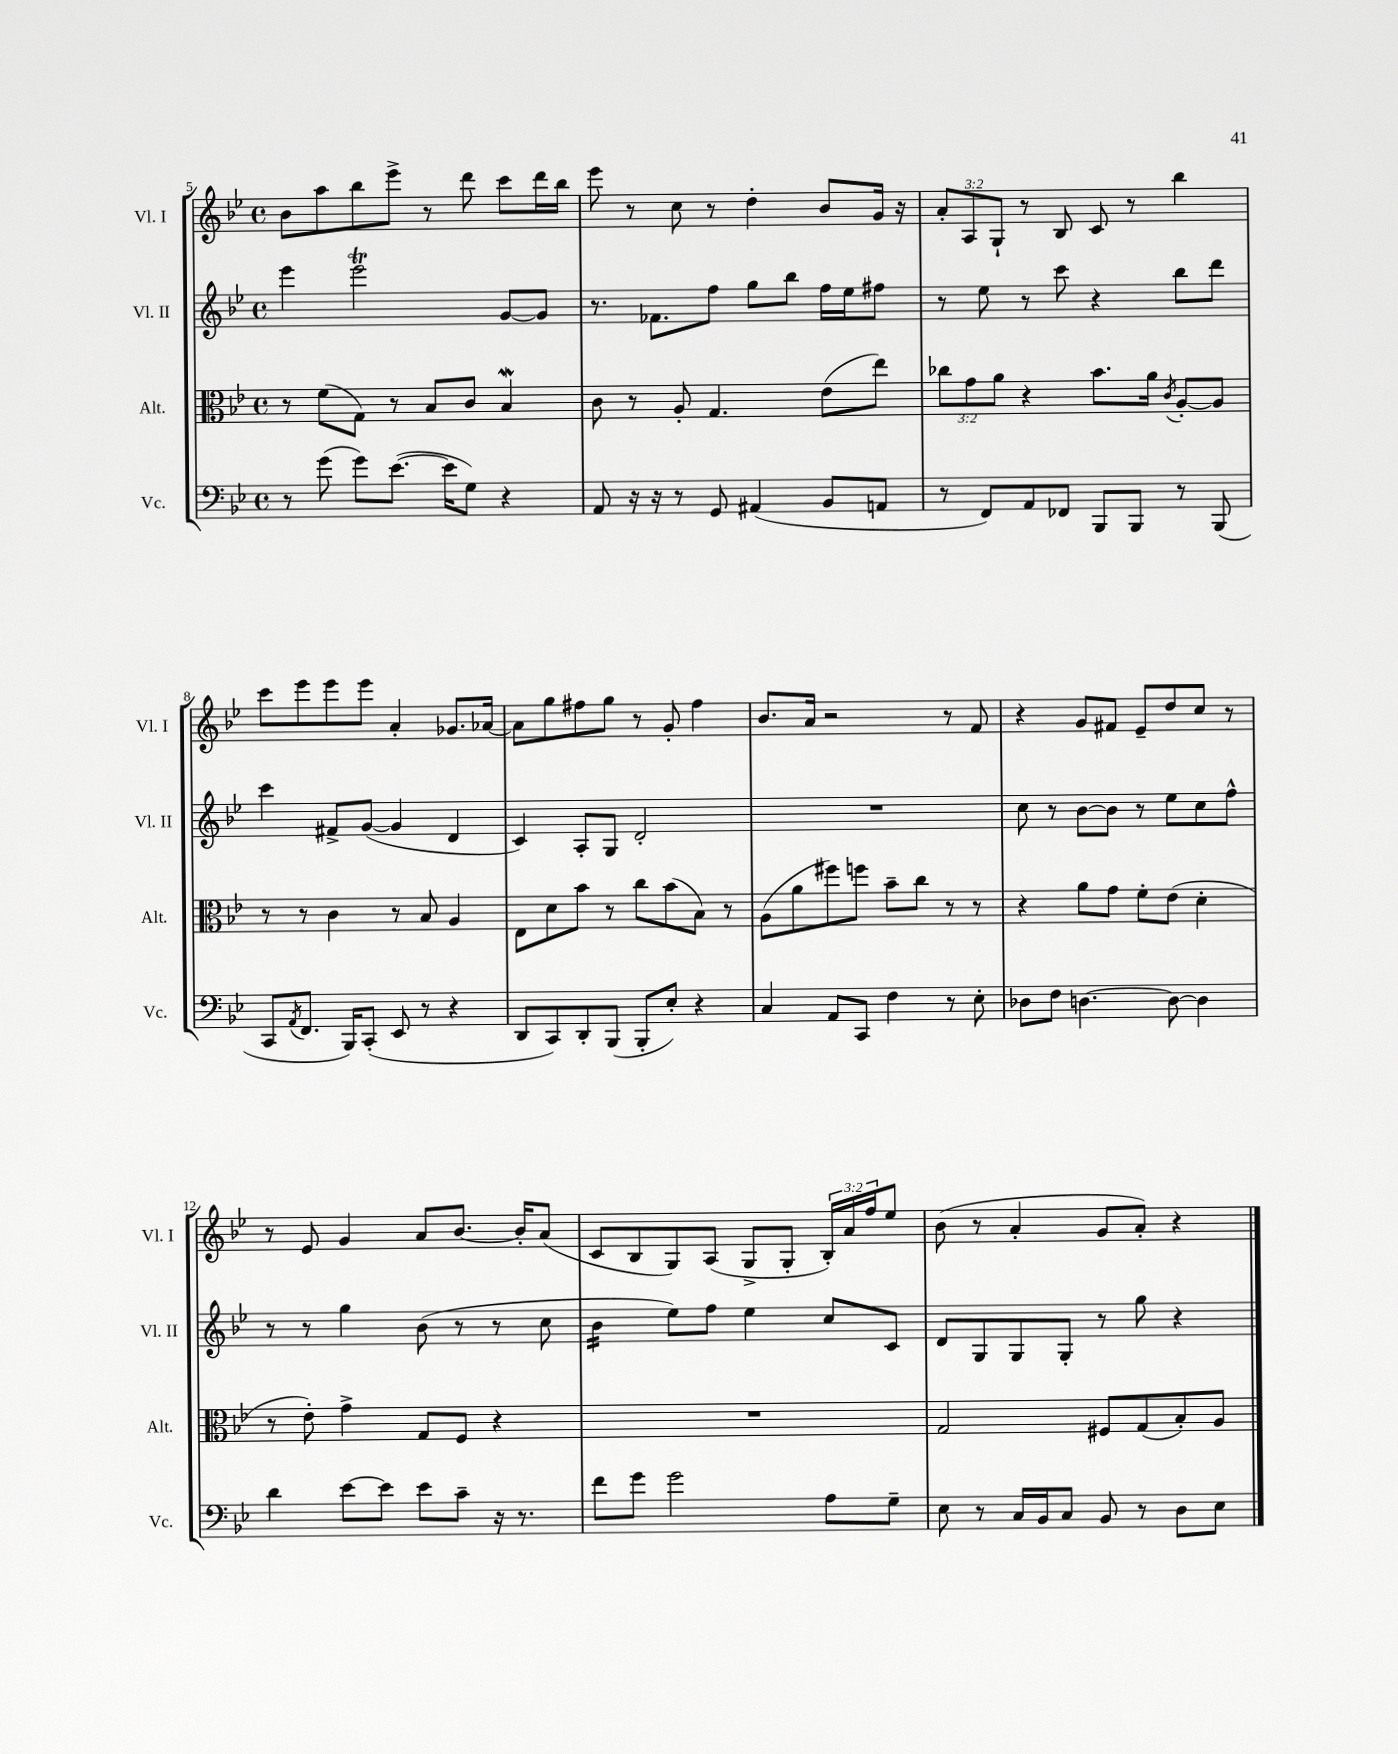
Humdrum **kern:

**kern	**kern	**kern	**kern
*staff4	*staff3	*staff2	*staff1
*clefF4	*clefC3	*clefG2	*clefG2
*k[b-e-]	*k[b-e-]	*k[b-e-]	*k[b-e-]
*M4/4	*M4/4	*M4/4	*M4/4
*met(c)	*met(c)	*met(c)	*met(c)
8r	8r	4eee-\	8b-\L
(8g\	(8f\L	.	8aa\
8g\L)	8G\J)	2eee-\	8bb-\
([8.e-\J	8r	.	8eee-^\J
.	8B-/L	.	8r
16e-\]LK	.	.	.
8G\J)	8c/J	.	8ddd\
4r	4B-/	[8g/L	8ccc\L
.	.	8g/]J	16ddd\L
.	.	.	16bb-\JJ
=	=	=	=
8AA/	8c\	8.r	8eee-\
16r	8r	.	8r
16r	.	8.f-\L	.
8r	8A'/	.	8cc\
8GG/	4.G/	8ff\J	8r
(4AA#/	.	8gg\L	4dd'\
.	.	8bb-\J	.
8BB-/L	(8e-\L	16ff\LL	8b-/L
.	.	16ee-\J	.
8AA/J	8ee-\J)	8ff#\J	16g/Jk
.	.	.	16r
=	=	=	=
8r	12cc-\L	8r	12a'/L
.	12g\	.	12A/
8FF/L)	.	8ee-\	.
.	12a\J	.	12G`/J
8AA/	4r	8r	8r
8FF-/J	.	8ccc\	8B-/
8BBB-/L	8.b-\L	4r	8c/
8BBB-/J	.	.	8r
.	16a\Jk	.	.
.	8qc/	.	.
8r	[8A'/L	8bb-\L	4bb-\
(8BBB-/	8A/]J	8ddd\J	.
=	=	=	=
8CC/L	8r	4ccc\	8ccc\L
8qAA/	.	.	.
8.FF/J	8r	.	8eee-\
.	4c\	8f#^/L	8eee-\
16BBB-/LK)	.	.	.
(8CC'/J	.	([8g/J	8eee-\J
8EE-/	8r	4g/]	4a'/
8r	8B-/	.	.
4r	4A/	4d/	8.g-/L
.	.	.	[16a-/Jk
=	=	=	=
8DD/L	8E-\L	4c/)	8a-\]L
8CC/)	8d\	.	8gg\
8DD'/	8b-\J	8A'/L	8ff#\
(8BBB-/J	8r	8G/J	8gg\J
8BBB-'/L	8cc\L	2d'/	8r
8E-'/J)	(8b-\	.	8g'/
4r	8B-\J)	.	4ff#\
.	8r	.	.
=	=	=	=
4C/	(8A\L	1r	8.b-/L
.	8a\	.	.
.	.	.	16a/Jk
8AA/L	8ff#\)	.	2r
8CC/J	8ff\J	.	.
4F\	8b-~\L	.	.
.	8cc\J	.	.
8r	8r	.	8r
8E-'\	8r	.	8f/
=	=	=	=
8D-\L	4r	8cc\	4r
8F\J	.	8r	.
[4.D\	8a\L	[8b-\L	8g/L
.	8g\J	8b-\]J	8f#/J
.	8f'\L	8r	8e-~/L
8D\_	(8e-\J	8ee-\L	8dd/
4D\]	4d'\	8cc\	8cc/J
.	.	8ff^^\J	8r
=	=	=	=
4d\	8r	8r	8r
.	8e-'\)	8r	8e-/
[8e-\L	4g^\	4gg\	4g/
8e-\]J	.	.	.
8e-\L	8G/L	(8b-\	8a/L
8c~\J	8F/J	8r	[8.b-/J
16r	4r	8r	.
8.r	.	.	16b-'/]LK
.	.	8cc\	(8a/J
=	=	=	=
8f\L	1r	4b-\	8c/L
8g\J	.	.	8B-/
2g\	.	8ee-\L)	8G/)
.	.	8ff\J	(8A/J
.	.	4ee-\	8G^/L
.	.	.	8G'/J
8A\L	.	8cc/L	24B-'/LL)
.	.	.	24a/
.	.	.	24ff/J
8G~\J	.	8c/J	8ee-/J
=	=	=	=
8E-\	2G/	8d/L	(8b-\
8r	.	8G/	8r
16C/LL	.	8G/	4a'/
16BB-/J	.	.	.
8C/J	.	8G'/J	.
8BB-/	8F#/L	8r	8g/L
8r	(8G/	8gg\	8a'/J)
8D\L	8B-'/)	4r	4r
8E-\J	8A/J	.	.
==	==	==	==
*-	*-	*-	*-
